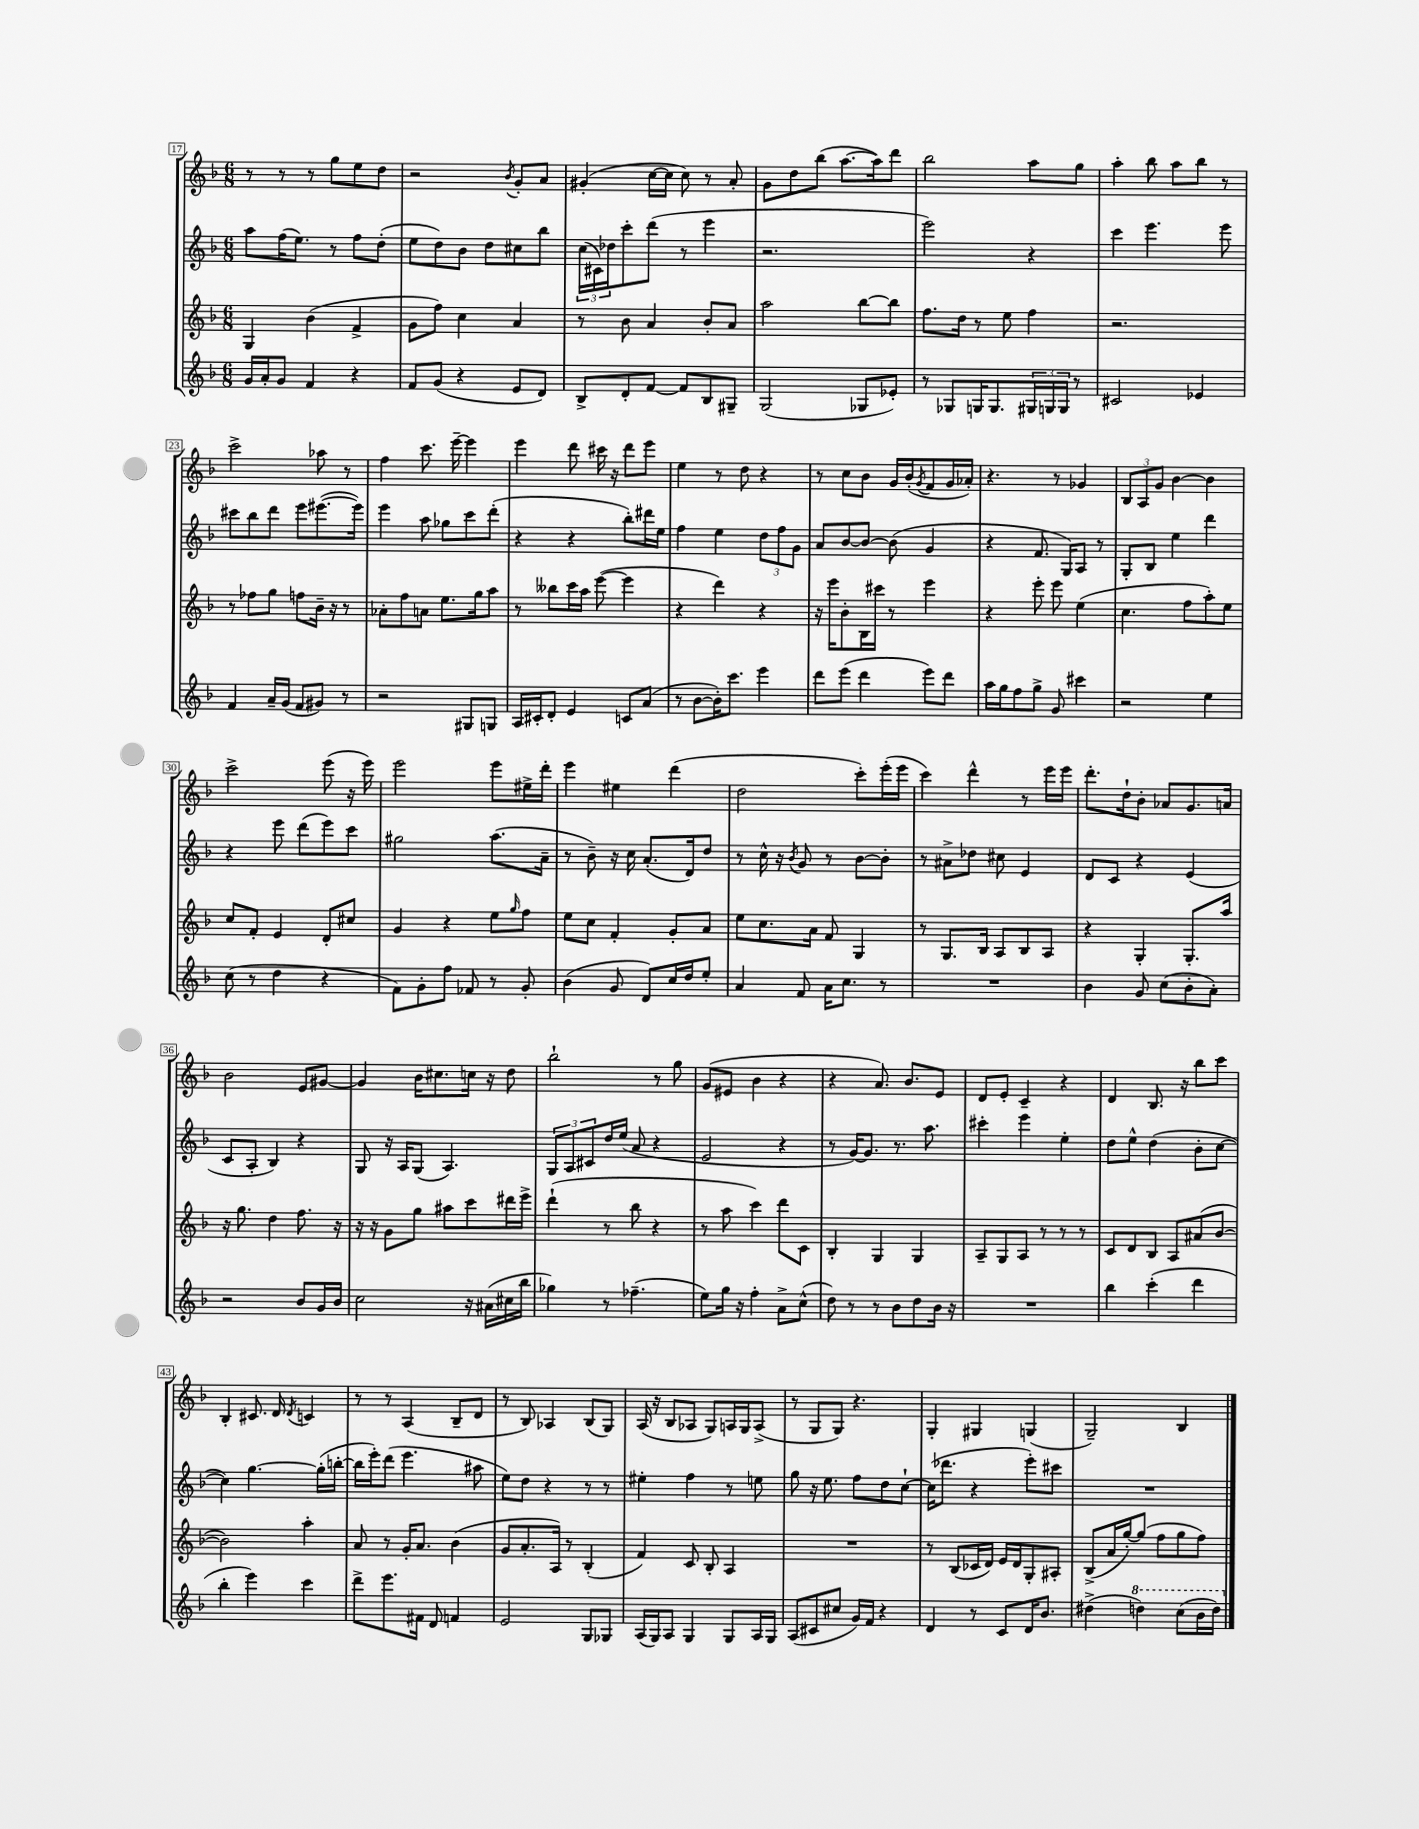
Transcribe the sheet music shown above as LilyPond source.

<<
\new StaffGroup <<
\new Staff = "s0" {
    \clef treble \key f \major \numericTimeSignature \time 6/8
    r8 r8 r8 g''8 e''8 d''8 |
    r2 \acciaccatura { bes'8 } g'8-. a'8 |
    gis'4-.( c''16~ c''16 c''8) r8 a'8-. |
    g'8 d''8 bes''8( a''8.~ a''16) d'''8 |
    bes''2 a''8 g''8 |
    a''4-. bes''8 a''8 bes''8 r8 |
    c'''2-> aes''8 r8 |
    f''4 c'''8. e'''16~-- e'''4 |
    e'''4 d'''8 cis'''16 r16 d'''8 e'''8 |
    e''4 r8 d''8 r4 |
    r8 c''8 bes'8 g'16 bes'16-.( \acciaccatura { g'8 } f'8 g'16 aes'16-.) |
    r4. r8 ges'4 |
    \tuplet 3/2 { bes8 a8 g'8 } bes'4~ bes'4 |
    c'''2-> e'''8( r16 e'''16) |
    e'''2 e'''8 eis''16-> d'''16-. |
    e'''4 eis''4 d'''4( |
    d''2 c'''8-.) e'''16-.( e'''16 |
    c'''4) d'''4-^ r8 e'''16 e'''16 |
    d'''8.-. d''16-! bes'8-. aes'8 g'8. a'16 |
    bes'2 e'8 gis'8~ |
    gis'4 bes'16 cis''8. c''16 r16 d''8 |
    bes''2-! r8 g''8 |
    g'8( eis'8 bes'4 r4 |
    r4 a'8.) bes'8. e'8 |
    d'8 e'8-. c'4-- r4 |
    d'4 bes8. r16 bes''8 c'''8 |
    bes4-. cis'8. d'16 \acciaccatura { d'8 } c'4 |
    r8 r8 a4( bes8-- d'8 |
    r8 bes8) aes4 bes8( g8) |
    a16( r16 bes8 aes8 g8) a16 g16 a8->( |
    r8 g8 g8) r4. |
    g4-. gis4 g4( |
    g2--) bes4 \bar "|." |
}
\new Staff = "s1" {
    \clef treble \key f \major \numericTimeSignature \time 6/8
    a''8 f''16( e''8.) r8 f''8 d''8-.( |
    e''8 d''8) bes'8 d''8 cis''8 bes''8 |
    \tuplet 3/2 { c''16( cis'16) des''16 } c'''8-. d'''8( r8 e'''4 |
    r2. |
    e'''2) r4 |
    c'''4 e'''4. e'''8 |
    cis'''8 bes''8 d'''8 e'''8 eis'''8.~( eis'''16) |
    e'''4 a''8 ges''8 c'''8 d'''8-.( |
    r4 r4 bes''8-.) dis'''16 e''16 |
    f''4 e''4 \tuplet 3/2 { d''8 f''8 g'8 } |
    a'8 bes'8~ bes'8~ bes'8( g'4 |
    r4 f'8. g16) a8 r8 |
    g8-. bes8 e''4 d'''4 |
    r4 e'''8 d'''8( e'''8) c'''8 |
    gis''2 a''8.( a'16-- |
    r8 bes'8--) r16 c''16 a'8.-.( d'16) d''8 |
    r8 c''16-^ r16 \acciaccatura { bes'8 } g'8 r8 bes'8~ bes'8-. |
    r8 ais'8-> des''8 cis''8 e'4 |
    d'8 c'8 r4 e'4( |
    c'8 a8-. bes4) r4 |
    g8 r16 a16 g8( a4.) |
    \tuplet 3/2 { g8 a8 cis'8 } d''16 e''16( a'8 r4 |
    e'2 r4 |
    r8 g'16~) g'8. r8. a''8. |
    cis'''4-. e'''4 e''4-. |
    d''8 e''8-^ d''4( bes'8-. c''8~ |
    c''4) g''4.~ g''16-.( b''16~-. |
    b''16 e'''16-.) d'''8( e'''4. ais''8 |
    e''8) d''8 r4 r8 r8 |
    eis''4-. f''4 r8 e''8 |
    g''8 r16 e''8. f''8 d''8 c''8~-! |
    c''16( des'''8. r4 e'''8-.) cis'''8 |
    R2. \bar "|." |
}
\new Staff = "s2" {
    \clef treble \key f \major \numericTimeSignature \time 6/8
    g4 bes'4( f'4-> |
    g'8 f''8) c''4 a'4 |
    r8 bes'8 a'4 bes'8-. a'8 |
    a''2 bes''8~ bes''8 |
    f''8. d''16 r8 e''8 f''4 |
    r2. |
    r8 fes''8 g''8 f''8 bes'16-- r16 r8 |
    aes'8-. f''8 a'8 e''8. g''16 a''8 |
    r8 beses''8 c'''16 a''16 e'''8~( e'''4 |
    r4 d'''4) r4 |
    r16 e'''16 bes'8-. bes16 cis'''16 r8 e'''4 |
    r4 e'''8-. e'''8 e''4( |
    c''4. f''8 a''8-.) e''8 |
    c''8 f'8-. e'4 d'8-. cis''8 |
    g'4 r4 e''8 \grace { g''16 } f''8 |
    e''8 c''8 f'4-. g'8-. a'8 |
    e''8 c''8. a'16 f'8 g4 |
    r8 g8. bes16 a8 bes8 a8 |
    r4 g4-. g8.-. a''16 |
    r16 g''8. d''4 f''8. r16 |
    r16 r16 g'8 g''8 ais''8 c'''8 dis'''16 e'''16-> |
    d'''4-!( r8 bes''8 r4 |
    r8 a''8 c'''4) d'''8 c'8 |
    bes4-. g4 g4 |
    a8-- g8 a8 r8 r8 r8 |
    c'8 d'8 bes8 a8 ais'8( bes'8~ |
    bes'2) a''4-. |
    a'8 r8 g'16-. a'8. bes'4( |
    g'8 a'8.-. a16) r8 bes4-.( |
    f'4) c'8 bes8-. a4 |
    R2. |
    r8 bes8( ces'16 d'16) e'16 d'16 g8-. ais8-. |
    bes8->( a'16 g''16~-.) g''8( f''8 g''8 f''8) \bar "|." |
}
\new Staff = "s3" {
    \clef treble \key f \major \numericTimeSignature \time 6/8
    g'16 a'16-. g'8 f'4 r4 |
    f'8 g'8( r4 e'8 d'8) |
    bes8-> d'8-. f'8~ f'8 bes8 gis8-- |
    g2( ges8 ees'8-.) |
    r8 ges8 g16 g8. \tuplet 3/2 { gis16 g16 g16 } r8 |
    cis'2 ees'4 |
    f'4 a'16-- g'16( f'8 gis'8) r8 |
    r2 gis8 g8 |
    a16 cis'16-. d'8-. e'4 c'8 a'8( |
    r8 bes'8~ bes'16-.) c'''8. e'''4 |
    d'''8 e'''8( d'''4 e'''8) d'''8 |
    a''16 g''16 f''8 g''8-> g'8 cis'''4 |
    r2 e''4 |
    c''8( r8 d''4 r4 |
    f'8) g'8-. f''8 fes'8 r8 g'8-. |
    bes'4( g'8 d'8) c''16 d''16 e''8-. |
    a'4 f'8 a'16 c''8. r8 |
    R2. |
    bes'4 g'8 c''8( bes'8-. a'8-.) |
    r2 bes'8 g'16 bes'16 |
    c''2 r16 ais'16( cis''16 bes''16 |
    ges''4) r8 fes''4.--( |
    e''8) g''16 r16 f''4-. a'8-> c''8-^( |
    d''8) r8 r8 bes'8 d''8 bes'16 r16 |
    R2. |
    bes''4 c'''4-.( d'''4 |
    bes''4-. e'''4) c'''4 |
    d'''8-> e'''8. fis'16 d'8 f'4 |
    e'2 g8 ges8 |
    a16( g16) a8 g4 g8 a16 g16 |
    a8( cis'8 cis''8 g'16) f'16 r4 |
    d'4 r8 c'8 d'16 bes'8. |
    dis''4->( \ottava #1 d'''!4) c'''8( bes''16 d'''16) \ottava #0 \bar "|." |
}
>>
>>
\layout { \context { \Score currentBarNumber = #17 \override BarNumber.stencil = #(make-stencil-boxer 0.1 0.3 ly:text-interface::print) } }
